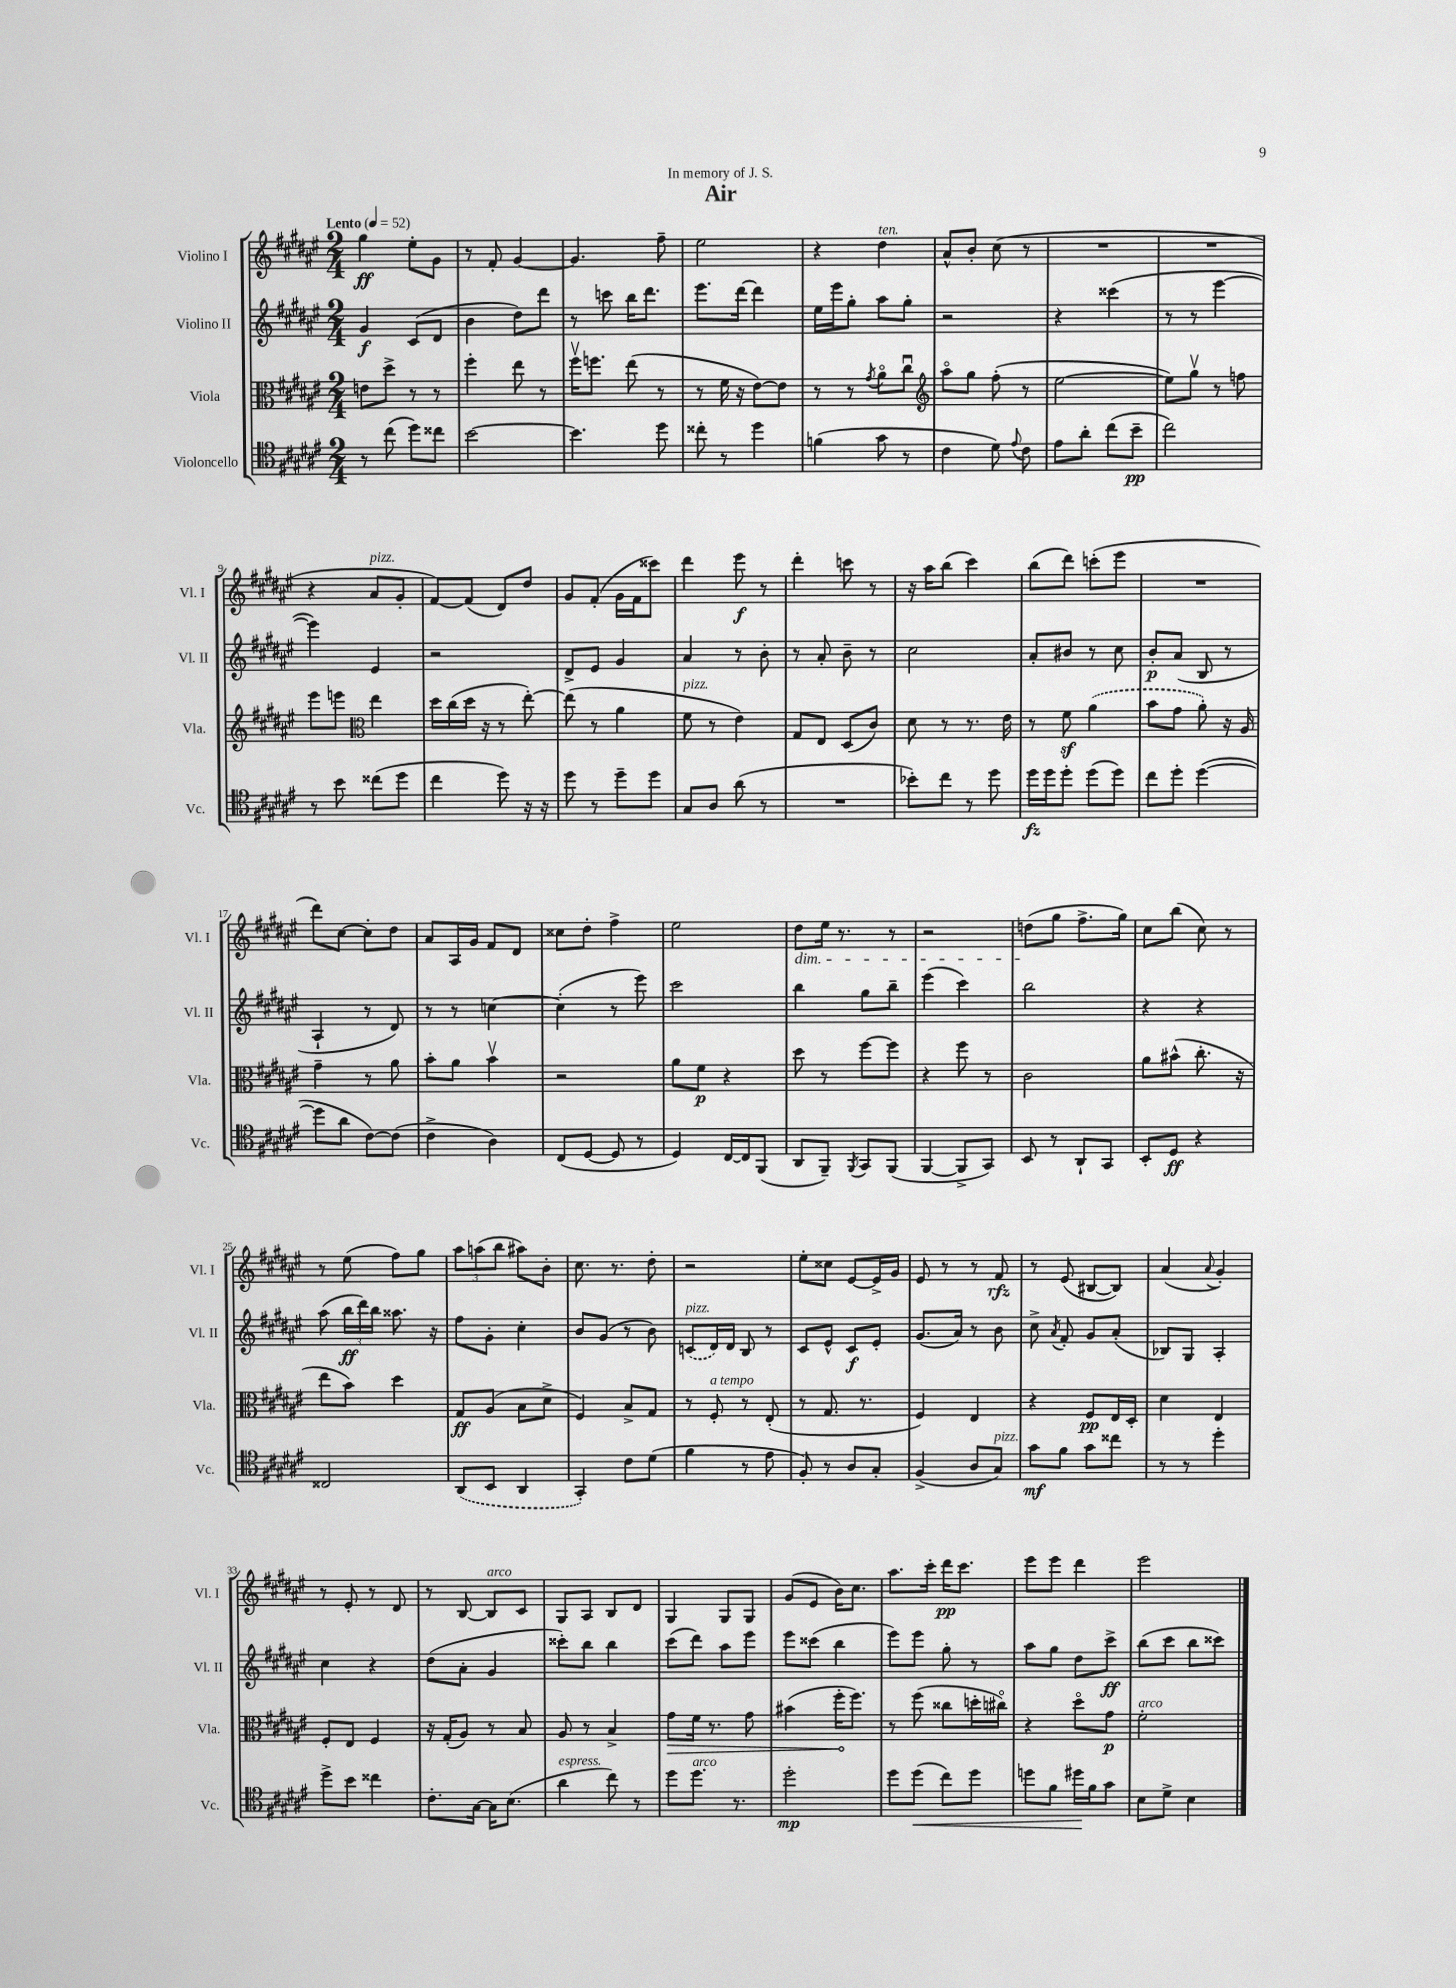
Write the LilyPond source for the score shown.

\header { title = "Air" dedication = "In memory of J. S." }
<<
\new StaffGroup <<
\new Staff = "s0" \with { instrumentName = "Violino I" shortInstrumentName = "Vl. I" } {
    \clef treble \key fis \major \numericTimeSignature \time 2/4 \tempo "Lento" 4 = 52
    \autoBeamOff gis''4\ff eis''8[-. gis'8] |
    r8 fis'8-. gis'4~ |
    gis'4. fis''8-- |
    eis''2 |
    r4 dis''4^\markup { \italic "ten." } |
    ais'8[-^ b'8]-. cis''8( r8 |
    R2 |
    R2 |
    r4 ais'8[^\markup { \italic "pizz." } gis'8]-. |
    fis'8[~) fis'8]( dis'8[) dis''8] |
    gis'8[ fis'8]-.( gis'16[ fis'16 cisis'''8]) |
    dis'''4 eis'''8\f r8 |
    dis'''4-. c'''8 r8 |
    r16 ais''16[ b''8]( cis'''4) |
    b''8[( dis'''8]) c'''8[-.( eis'''8] |
    R2 |
    dis'''8[) cis''8]~ cis''8[-. dis''8] |
    ais'8[ ais16 gis'16] fis'8[ dis'8] |
    cisis''8[ dis''8]-. fis''4-> |
    eis''2 |
    dis''8[\dim eis''16] r8. r8 |
    r2 |
    d''8[\!( gis''8] fis''8.[-> gis''16]) |
    cis''8[ b''8]( cis''8) r8 |
    r8 eis''8( fis''8[) gis''8] |
    \tuplet 3/2 { ais''8[ a''8( b''8] } ais''8[) b'8]-. |
    cis''8. r8. dis''8-. |
    r2 |
    eis''8[-. cisis''8] eis'8[~ eis'16-> gis'16] |
    eis'8 r8 r8 fis'8\rfz |
    r8 eis'8( bis8[~ bis8]) |
    ais'4( \appoggiatura { ais'8 } gis'4-.) |
    r8 eis'8-. r8 dis'8 |
    r8 b8~ b8[^\markup { \italic "arco" } cis'8] |
    gis8[ ais8] b8[ dis'8] |
    gis4 gis8[ gis8] |
    gis'8[( eis'8] b'16[) cis''8.] |
    ais''8.[ cis'''16]-. dis'''16[\pp cis'''8.] |
    eis'''8[ eis'''8] dis'''4 |
    eis'''2 \bar "|." |
}
\new Staff = "s1" \with { instrumentName = "Violino II" shortInstrumentName = "Vl. II" } {
    \clef treble \key fis \major \numericTimeSignature \time 2/4
    \autoBeamOff gis'4\f cis'8[( dis'8] |
    b'4 dis''8[) dis'''8] |
    r8 c'''8 b''16[ dis'''8.] |
    eis'''8.[ dis'''16]~ dis'''4 |
    eis''16[ eis'''16 gis''8]-. ais''8[ gis''8]-. |
    r2 |
    r4 cisis'''4( |
    r8 r8 eis'''4~ |
    eis'''4) eis'4 |
    r2 |
    dis'8[-> eis'8] gis'4 |
    ais'4 r8 b'8-. |
    r8 ais'8-. b'8-- r8 |
    cis''2 |
    ais'8[-. bis'8] r8 cis''8 |
    b'8[-.\p ais'8]( b8 r8 |
    ais4-! r8 dis'8) |
    r8 r8 c''4~ |
    c''4-.( r8 eis'''8) |
    cis'''2 |
    b''4 gis''8[ b''8]-- |
    eis'''4( cis'''4) |
    b''2 |
    r4 r4 |
    ais''8( \tuplet 3/2 { b''16[\ff dis'''16) b''16] } aisis''8. r16 |
    fis''8[ gis'8]-. cis''4-. |
    b'8[ gis'8]( r8 b'8) |
    \once \slurDashed c'8[^\markup { \italic "pizz." }( dis'16) dis'16] b8 r8 |
    cis'8[ eis'8]-^ cis'8[\f eis'8]-. |
    gis'8.[( ais'16]) r8 b'8 |
    cis''8-> \acciaccatura { ais'8 } fis'8-. gis'8[ ais'8]-.( |
    bes8[) gis8] ais4-. |
    cis''4 r4 |
    dis''8[( ais'8]-. gis'4 |
    cisis'''8[-.) b''8] b''4 |
    cis'''8[( dis'''8]) ais''8[ eis'''8] |
    eis'''8[ cisis'''8]( b''4 |
    eis'''8[) eis'''8] gis''8-. r8 |
    ais''8[ gis''8] dis''8[ cis'''8]->\ff |
    b''8[( cis'''8] b''8[ cisis'''8]) \bar "|." |
}
\new Staff = "s2" \with { instrumentName = "Viola" shortInstrumentName = "Vla." } {
    \clef alto \key fis \major \numericTimeSignature \time 2/4
    \autoBeamOff e'8[ dis''8]-> r8 r8 |
    fis''4-. eis''8 r8 |
    fis''16[\upbow f''8.] eis''8( r8 |
    r8 fis'16 r16 eis'8[~) eis'8] |
    r8 r8 \acciaccatura { gis'8 } ais'8[\flageolet cis''8]\downbow |
    \clef treble ais''8[\flageolet gis''8] fis''8-.( r8 |
    eis''2~ |
    eis''8[) gis''8]\upbow r8 f''8 |
    eis'''8[ e'''8] \clef alto eis''4 |
    dis''16[ cis''16( dis''16] r16 r8 eis''8~-.) |
    eis''8( r8 ais'4 |
    fis'8^\markup { \italic "pizz." } r8 eis'4) |
    gis8[ eis8] dis8[( cis'8]) |
    dis'8 r8 r8. eis'16 |
    r8 fis'8\sf \once \slurDashed ais'4( |
    b'8[ gis'8] ais'8-.) r16 ais16 |
    gis'4-- r8 ais'8 |
    b'8[-. ais'8] b'4\upbow |
    r2 |
    ais'8[ fis'8]\p r4 |
    dis''8 r8 fis''8[~ fis''8] |
    r4 fis''8 r8 |
    cis'2 |
    ais'8[ bis'8]-^( cis''8.-. r16 |
    eis''8[ b'8]) dis''4 |
    gis8[\ff ais8]( b8[ dis'8]-> |
    fis4) b8[-> gis8] |
    r8 fis8-.^\markup { \italic "a tempo" } r8 eis8-.( |
    r8 gis8. r8. |
    fis4) eis4 |
    r4 fis8[\pp eis16 dis16]-. |
    dis'4 eis4 |
    fis8[-. eis8] fis4 |
    r16 gis16[-.( ais8]) r8 b8 |
    ais8 r8 b4-> |
    \once \override Hairpin.circled-tip = ##t gis'8[\> fis'16] r8. gis'8 |
    bis'4( fis''16[-.\! fis''8.]) |
    r8 fis''8( cisis''8[ d''16-. cis''16]\flageolet) |
    r4 dis''8[\flageolet gis'8]\p |
    fis'2-.^\markup { \italic "arco" } \bar "|." |
}
\new Staff = "s3" \with { instrumentName = "Violoncello" shortInstrumentName = "Vc." } {
    \clef tenor \key fis \major \numericTimeSignature \time 2/4
    \autoBeamOff r8 cis''8( dis''8[) cisis''8] |
    b'2~ |
    b'4. dis''8 |
    cisis''8-. r8 dis''4 |
    f'4( gis'8 r8 |
    cis'4 dis'8) \appoggiatura { eis'8 } cis'8 |
    eis'8[ ais'8]-. cis''8[( b'8]--\pp |
    cis''2) |
    r8 b'8 cisis''8[( dis''8] |
    cis''4 dis''8) r16 r16 |
    dis''8 r8 dis''8[-- dis''8] |
    gis8[ ais8] ais'8( r8 |
    R2 |
    bes'8[-.) cis''8] r8 dis''8 |
    dis''16[\fz dis''16 dis''8]-. dis''8[( dis''8]) |
    cis''8[ dis''8]-. dis''4~( |
    dis''8[ ais'8] cis'8[~) cis'8]( |
    cis'4-> ais4) |
    cis8[( dis8]~ dis8 r8 |
    dis4) cis16[~ cis16 fis,8]( |
    ais,8[ fis,8]--) \acciaccatura { fis,8 } gis,8[ fis,8]( |
    fis,4~ fis,8[-> gis,8]) |
    b,8 r8 ais,8[-! gis,8] |
    b,8[-. dis8]\ff r4 |
    cisis2 |
    \once \slurDashed ais,8[( b,8] ais,4 |
    gis,4-.) cis'8[ dis'8]( |
    fis'4 r8 eis'8 |
    fis8-.) r8 ais8[ gis8]-. |
    fis4->( ais8[ gis8]^\markup { \italic "pizz." }) |
    gis'8[\mf fis'8] gis'8[ cisis''8] |
    r8 r8 dis''4-. |
    dis''8[-> b'8] cisis''4 |
    cis'8.[-. gis16]~ gis16[ b8.]( |
    ais'4^\markup { \italic "espress." } cis''8) r8 |
    dis''8[ dis''8.]^\markup { \italic "arco" } r8. |
    dis''2-.\mp |
    dis''8[ dis''8]\<( cis''8[) dis''8] |
    d''8[ fis'8] dis''16[\! fis'16 gis'8] |
    b8[ dis'8]-> b4 \bar "|." |
}
>>
>>
